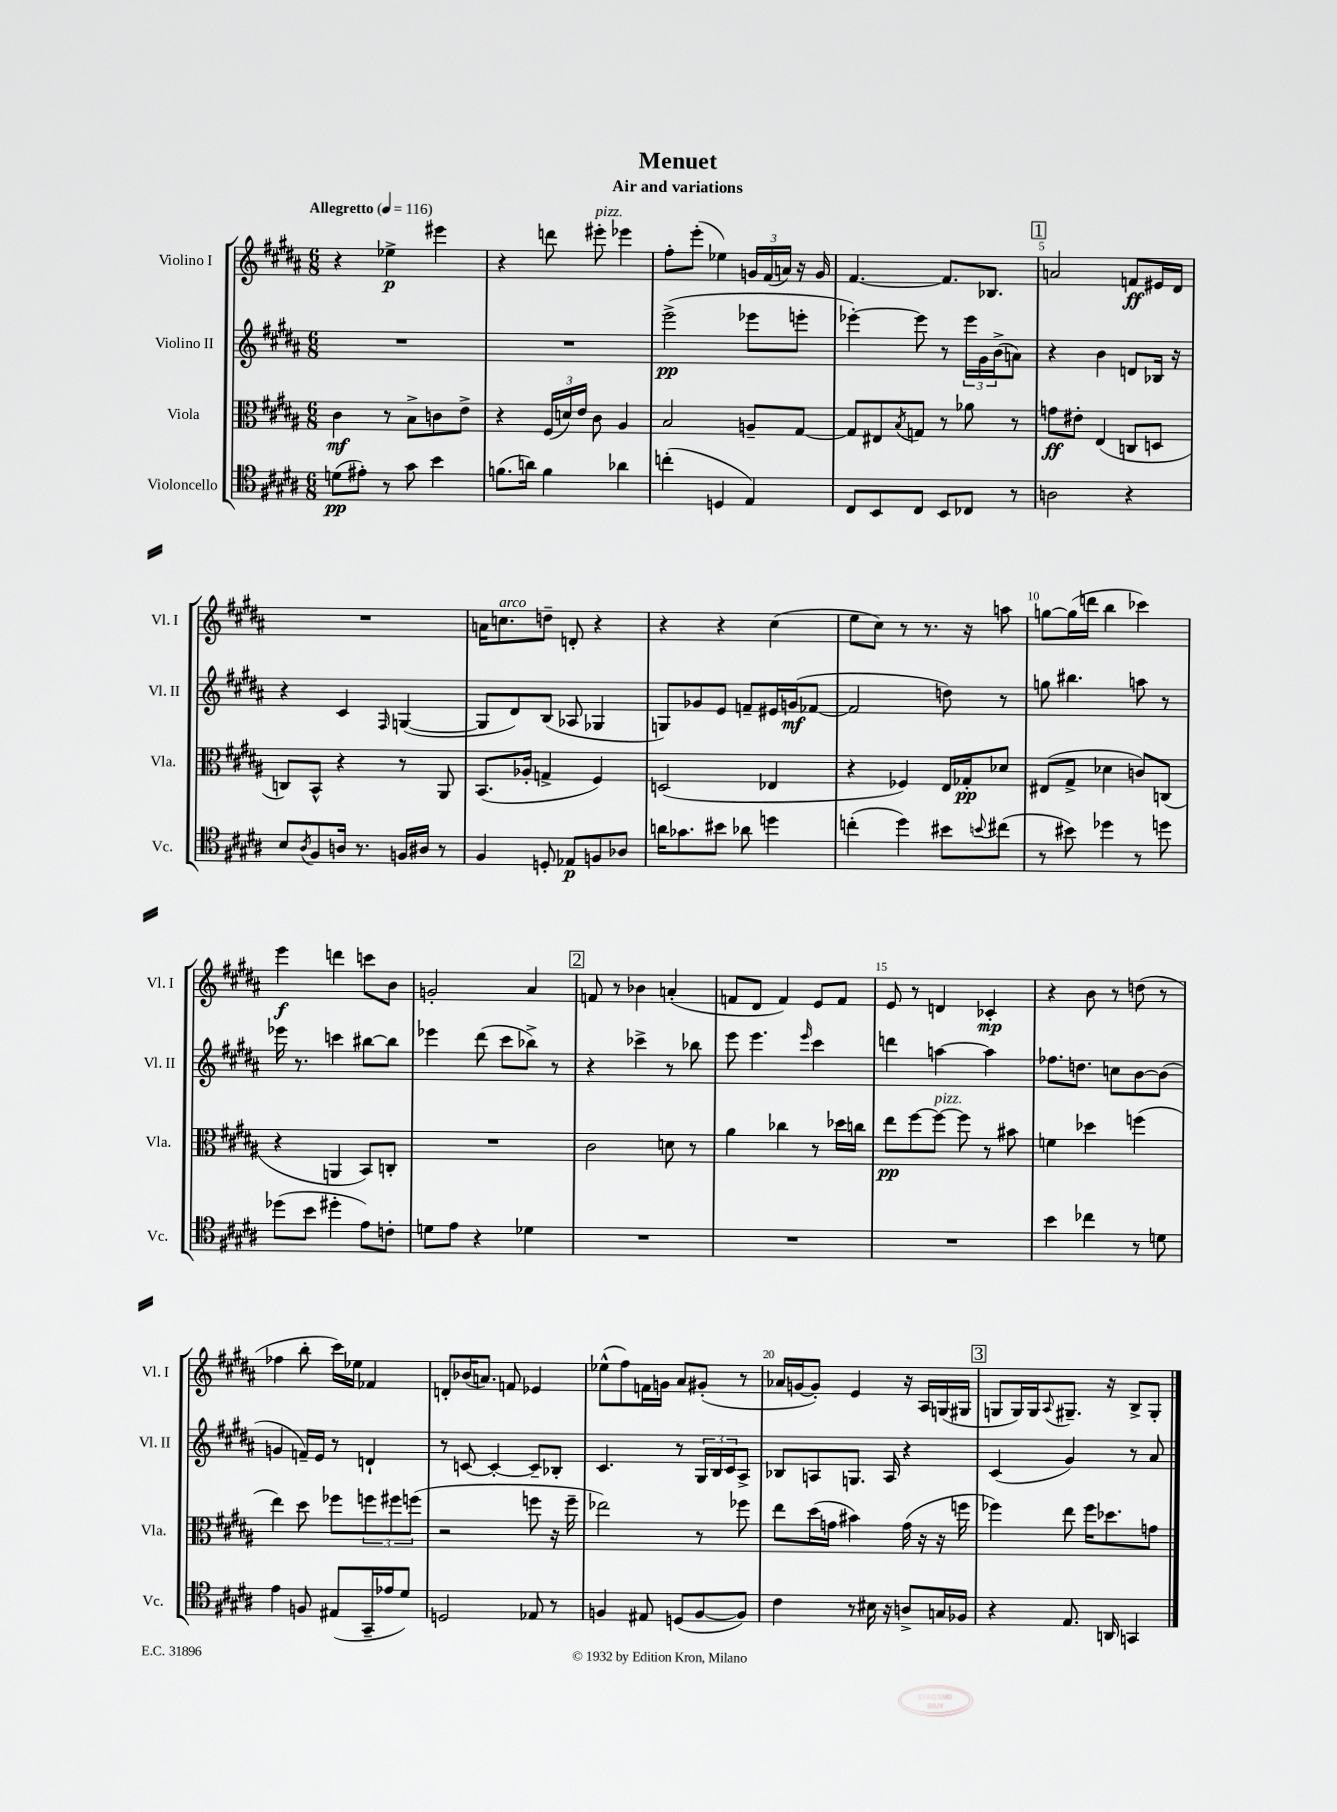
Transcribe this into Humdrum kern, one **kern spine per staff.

**kern	**kern	**kern	**kern
*staff4	*staff3	*staff2	*staff1
*clefC4	*clefC3	*clefG2	*clefG2
*k[f#c#g#d#a#]	*k[f#c#g#d#a#]	*k[f#c#g#d#a#]	*k[f#c#g#d#a#]
*M6/8	*M6/8	*M6/8	*M6/8
*MM116	*MM116	*MM116	*MM116
(8d\L	4c#\	2.r	4r
8e#'\J)	.	.	.
8r	8r	.	4ee-^\
8g#\	8B^\L	.	.
4b\	8c\	.	4eee#\
.	8e^\J	.	.
=	=	=	=
(8.f\L	4r	2.r	4r
16a\Jk)	.	.	.
4f\	(24F#/LL	.	8ddd\
.	24d/)	.	.
.	24e/JJ	.	.
.	8c#\	.	8eee#'\
4a-\	4A#/	.	4eee-\
=	=	=	=
(4cc'\	2B/	(2eee^\	8ff#'\L
.	.	.	(8eee'\J
4D/	.	.	4ee-\)
4E/)	8A~/L	8eee-\L	24g/LL
.	.	.	(24f#/
.	.	.	24a/JJ)
.	[8G#/J	8eee'\J	16r
.	.	.	16g/
=	=	=	=
8C#/L	8G#/]L	[4eee-'\)	[4.f#/
8BB/	8E#/	.	.
.	8qB/	.	.
8C#/J	8G/J	8eee-\]	.
8BB/L	8r	8r	8.f#/]L
8C-/J	8a-\	24eee-\LL	.
.	.	24g#\	.
.	.	.	8.B-/J
.	.	(24b^\J	.
8r	8r	8a\J)	.
=	=	=	=
2A\	8g\L	4r	2a/
.	8e#'\J	.	.
.	(4E/	4b\	.
4r	8C/L	8d/L	8f/L
.	8D/J	16B-/Jk	16e#/L
.	.	16r	16d#/JJ
=	=	=	=
8B/L	8C/L)	4r	2.r
8qA#/	.	.	.
8F#/	8BB^^/J	.	.
16A/Jk	4r	4c#/	.
8.r	.	.	.
.	.	16qqF#/	.
16F/LL	8r	([4G/	.
16A#/JJ	.	.	.
8r	8AA#/	.	.
=	=	=	=
4F#/	(8.BB/L	8G/]L	16a\LK
.	.	.	8.cc\
.	.	8d#/)	.
.	16A-'/Jk	.	.
8D'/	4G^/	(8B/J	8dd~\J
8E-/L	.	8A-/	8d'/
8F/	4F#/)	4G-/	4r
8A-/J	.	.	.
=	=	=	=
16a\LK	(2D/	8G/L)	4r
8.g-\	.	.	.
.	.	8g-/	.
8b#\J	.	8e/J	4r
8a-\	.	8f~/L	.
4dd\	4E-/	16e#/L	(4cc#\
.	.	(16g/J	.
.	.	[8f-/J	.
=	=	=	=
(4cc'\	4r	2f-/]	8ee\L
.	.	.	8cc#\J)
4dd#\)	4F-/)	.	8r
.	.	.	8.r
8b#\L	16E/LL	8dd\)	.
.	16G-'/J	.	16r
8qqb/	.	.	.
(8cc#\J	8d-/J	8r	8aa\
=	=	=	=
8r	(8E#/L	8gg\	[8gg\L
8b#\)	8G#^/J	4.bb#\	(16gg\]L
.	.	.	16ddd\JJ
4dd-\	4d-\	.	4bb\
8r	8c/L)	8aa\	4ccc-\)
8dd\	(8C/J	8r	.
=	=	=	=
(8dd-\L	4r	16eee-\	4eee\
.	.	8.r	.
8b\J	.	.	.
4dd#'\	4AA/	4ccc\	4ddd\
8e\L)	8BB/L)	[8bb#\L	8ccc\L
8c'\J	8C'/J	8bb#\]J	8b\J
=	=	=	=
8d\L	2.r	4eee-\	2g'/
8e\J	.	.	.
4r	.	(8ddd#\	.
.	.	8ccc#\L	.
4d-\	.	8bb-^\J)	4a#/
.	.	8r	.
=	=	=	=
2.r	2c#\	4r	8f/
.	.	.	8r
.	.	4ccc-^\	4b-\
.	8d\	8r	(4a'/
.	8r	8bb-\	.
=	=	=	=
2.r	4a#\	8eee\	8f/L
.	.	4.eee\	8d#/J
.	4cc-\	.	4f/)
.	.	16qqeee/	.
.	8r	4ccc#\	8e/L
.	16dd-\LL	.	8f/J
.	16cc\JJ	.	.
=	=	=	=
2.r	8ee\L	4ddd\	8e/
.	[8ff#\	.	8r
.	8ff#\_J	[4aa\	4d/
.	8ff#\]	.	.
.	8r	4aa\]	4c-'/
.	8b#\	.	.
=	=	=	=
4b\	4f\	8.ff-\L	4r
.	.	8.dd\J	.
4cc-\	4dd-\	.	8b\
.	.	8cc\L	8r
8r	(4ff\	[8b\	(8dd\
8d\	.	(8b\]J	8r
=	=	=	=
4e\	4ee\)	4g/	4ff-\
8F/	8dd#\	16f~/LL)	8bb'\
.	.	16e/JJ	.
(8E#/L	8ff-\L	8r	16ccc#\LL)
.	.	.	16ee-\JJ
16GG#~/L	12ff\	4d`/	4f-/
16e-/J	.	.	.
.	12ff#\	.	.
8d#/J)	.	.	.
.	(12ff\J	.	.
=	=	=	=
2D/	2r	8r	8d'/L
.	.	[8c/	(16b-/K
.	.	.	8.a/J)
.	.	4c'/_	.
.	.	.	8f/
8E-/	8ff\	8c~/]L	4e-/
8r	16r	8B-'/J	.
.	16ff~\	.	.
=	=	=	=
4F/	2ee-\)	4.c#/	(8ee-^^\L
.	.	.	8ff#\)
8E#/	.	.	16f\L
.	.	.	16g\JJ
(8D/L	.	8r	8a#/L
[8F/	8r	24G#/LL	(8g#'/J
.	.	24B/	.
.	.	24c#/J	.
8F/]J)	8ff-\	8A#^/J	8r
=	=	=	=
4c#\	8ee\L	8B-/L	16a-/LL
.	.	.	[16g/J
.	(16dd#\L	8A/	8g'/]J)
.	16g\JJ	.	.
8r	4b#\)	8.G/J	4e/
16B#\	.	.	.
16r	.	16A/	.
8A^/L	(16g\	4r	16r
.	16r	.	16A#/LL
16G/L	16r	.	(16G/
16F-/JJ	16ff\	.	16G#/JJ
=	=	=	=
4r	4ff-\)	(4c#/	8G/L
.	.	.	16G/L)
.	.	.	16G/J
.	.	.	8qqA#/
8.E/	8ee\	4g#/)	8.G#~/J
.	16ff-\LK	.	.
16AA/	8.dd-\	.	16r
4GG/	.	8r	8B^/L
.	8g\J	8a#/	8G#'/J
==	==	==	==
*-	*-	*-	*-
